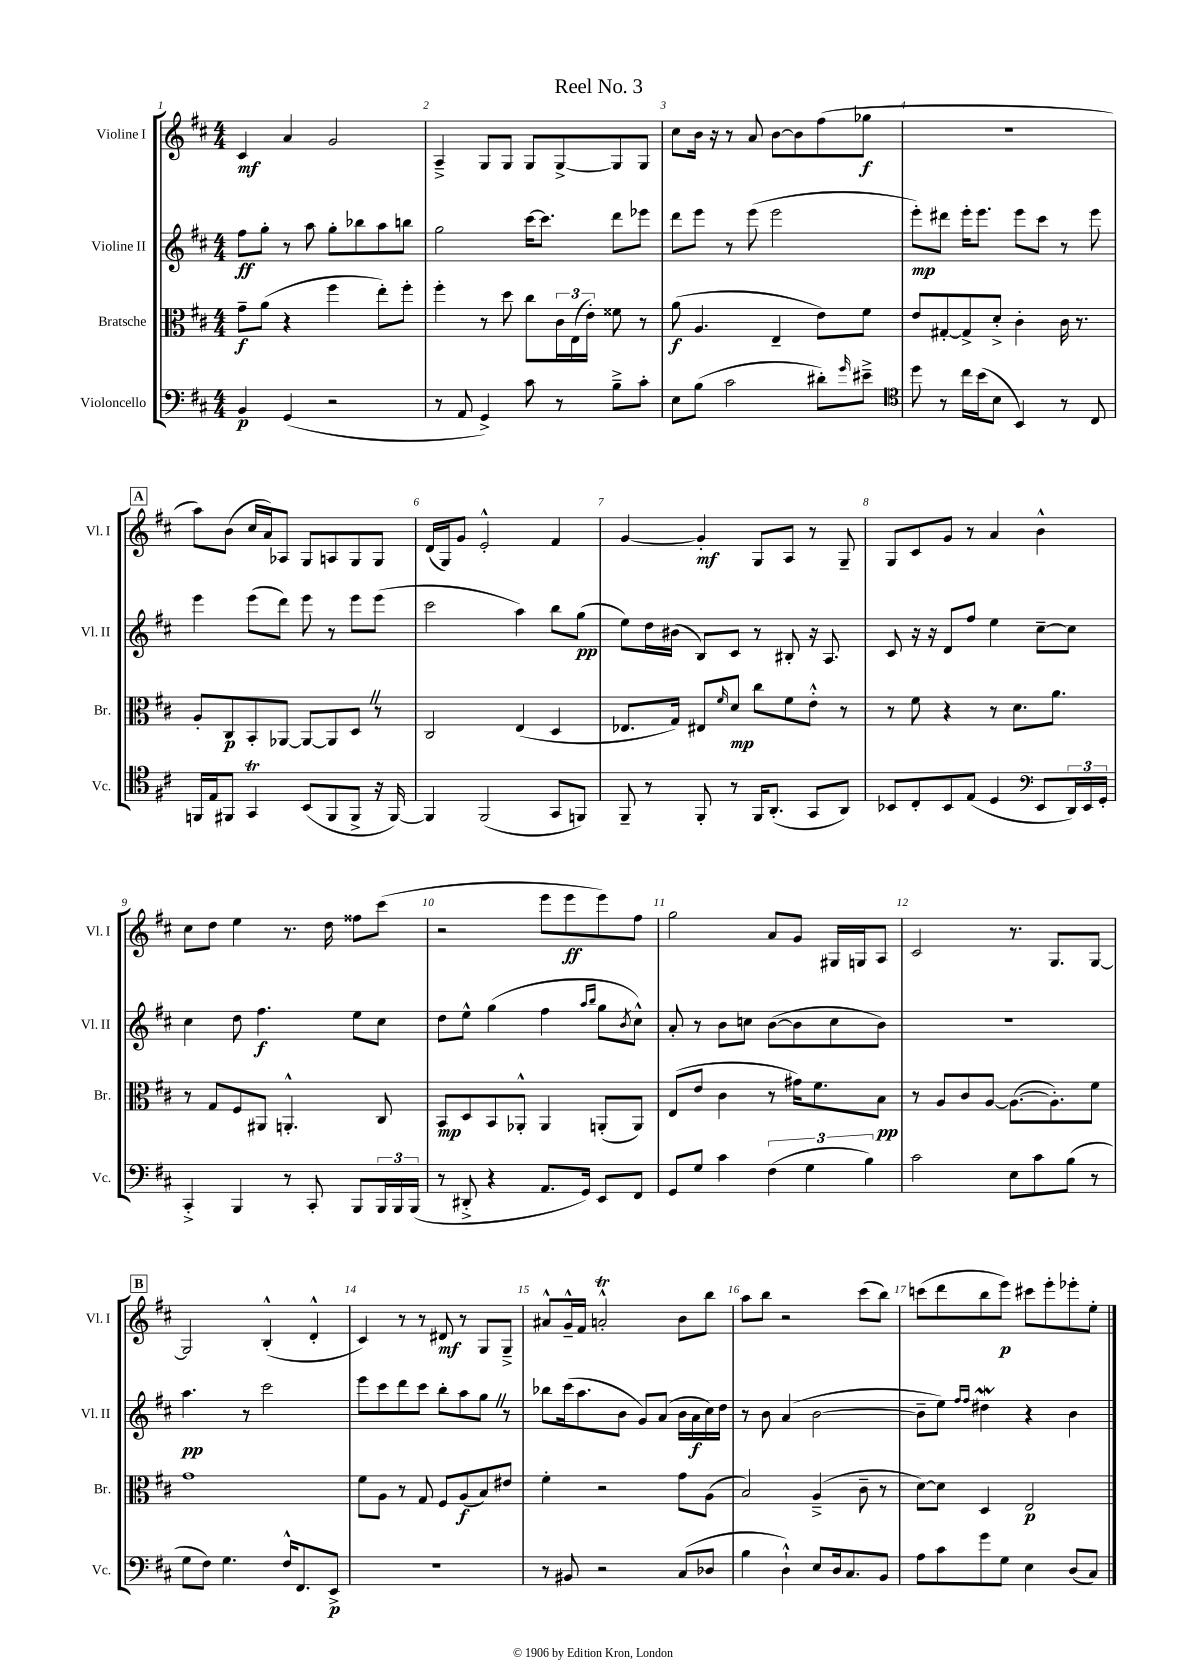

**kern	**kern	**kern	**kern
*staff4	*staff3	*staff2	*staff1
*clefF4	*clefC3	*clefG2	*clefG2
*k[f#c#]	*k[f#c#]	*k[f#c#]	*k[f#c#]
*M4/4	*M4/4	*M4/4	*M4/4
4BB	8g~	8ff#	4c#
.	(8a	8gg'	.
(4GG	4r	8r	4a
.	.	8aa	.
2r	4ff#	8gg'	2g
.	.	8bb-	.
.	8ee')	8aa	.
.	8ff#'	8bb	.
=	=	=	=
8r	4ff#'	2gg	4A~^
8AA	.	.	.
4GG^)	8r	.	8G
.	8dd	.	8G
8c#	8cc#	[16ccc#	8G
.	.	8.ccc#]	.
8r	24c#	.	[8G^
.	(24E	.	.
.	24e')	.	.
8B~^	8f##	8ddd	8G]
8c#'	8r	8eee-	8G
=	=	=	=
8E	(8a	8ddd	8cc#
(8B	4.A	8eee	16b
.	.	.	16r
2c#	.	8r	8r
.	.	(8eee	8a
.	4E~	2eee	[8b
.	.	.	8b]
8d#')	8e)	.	(8ff#
16qqg	.	.	.
8e#~^	8f#	.	8gg-
=	=	=	=
*clefC4	*	*	*
8dd	8e	8eee')	1r
8r	[8G#'	8ddd#	.
16cc#	8G#^]	16eee'	.
(16b	.	8.eee	.
8B	8d'^	.	.
4BB)	4c#'	8eee	.
.	.	8ccc#	.
8r	16c#	8r	.
.	8.r	.	.
8C#	.	8eee	.
=	=	=	=
16FF	8A'	4eee	8aa)
16E	.	.	.
8FF#	8C#	.	(8b
4GG	8BB'	(8eee	16cc#
.	.	.	16a)
.	[8AA-	8ddd)	8A-
(8BB	8AA-_	8eee	8G
8FF#	8AA-]	8r	8A
8FF#^	8D	8eee	8G
16r	8r	(8eee	8G
[16FF#)	.	.	.
=	=	=	=
4FF#]	2C#	2ccc#	(16d
.	.	.	16G)
.	.	.	8g
(2FF#	.	.	2e'^^
.	(4E	4aa)	.
8GG	4D	8bb	4f#
8FF)	.	(8gg	.
=	=	=	=
8FF#~	8.E-	8ee)	[4g
8r	.	16dd	.
.	16G)	(16b#	.
8FF#'	8E#	8B)	4g']
.	16qqf#	.	.
8r	8d	8c#	.
16FF#	8cc#	8r	8G
(8.AA'	.	.	.
.	8f#	8B#'	8A
8GG	8e'^^	16r	8r
.	.	8.A	.
8AA)	8r	.	8G~
=	=	=	=
8BB-	8r	8c#	8G
8C#'	8f#	16r	8c#
.	.	16r	.
8BB-	4r	8d	8g
(8E	.	8ff#	8r
4D	8r	4ee	4a
.	8.d	.	.
*clefF4	*	*	*
8EE	.	[8cc#~	4b^^
.	8.a	.	.
24DD)	.	8cc#]	.
24EE	.	.	.
24GG'	.	.	.
=	=	=	=
4CC#'^	8r	4cc#	8cc#
.	8G	.	8dd
4BBB	8F#	8dd	4ee
.	8AA#	4.ff#	.
8r	4.AA'^^	.	8.r
8CC#'	.	.	.
.	.	.	16dd
8BBB	.	8ee	8ff##
24BBB	8C#	8cc#	(8ccc#
24BBB	.	.	.
(24BBB	.	.	.
=	=	=	=
8r	8BB	8dd	2r
8DD#'^	8D	8ee^^	.
4r	8BB	(4gg	.
.	8AA-'^^	.	.
8.AA	4AA-	4ff#	8eee
.	.	.	8eee
16GG)	.	.	.
.	.	16qqaa	.
.	.	16qqbb	.
8EE	(8AA'	8gg	8eee)
.	.	8qb	.
8FF#	8AA)	8cc#^^)	8ff#
=	=	=	=
8GG	(8E	8a'	2gg
8G	8e	8r	.
4c#	4c#	8b	.
.	.	8cc	.
(6F#	8r	([8b	8a
.	16g#)	8b]	8g
6G	.	.	.
.	8.f#	.	.
.	.	8cc	16G#
.	.	.	16G
6B)	.	.	.
.	8B	8b)	8A
=	=	=	=
2c#	8r	1r	2c#
.	8A	.	.
.	8c#	.	.
.	[8A	.	.
8E	(8.A_	.	8.r
8c#	.	.	.
.	8.A'])	.	8.G
(8B	.	.	.
8r	8f#	.	[8G
=	=	=	=
8G	1g	4.aa	2G]
8F#)	.	.	.
4.G	.	.	.
.	.	8r	.
.	.	2ccc#	(4B'^^
16F#^^	.	.	.
8.FF#	.	.	.
.	.	.	4d'^^
8EE^	.	.	.
=	=	=	=
1r	8f#	8eee	4c#)
.	8A	8ccc#	.
.	8r	8ddd	8r
.	8G	8ccc#	8r
.	8F#	8bb'	8d#
.	(8A	8aa	8r
.	8B)	8gg	8G
.	8e#	8r	8G~^
=	=	=	=
8r	4f#'	8bb-	8a#^^
8BB#	.	(16ccc#	16g~^^
.	.	8.aa	16f#
2r	2r	.	2a'^^
.	.	8b	.
.	.	8g)	.
.	.	(8a	.
(8C#	8g	16b	8b
.	.	16a	.
8D-	(8A	16cc#)	8bb
.	.	16dd	.
=	=	=	=
4B	2B)	8r	8aa
.	.	8b	8bb
4D`^^)	.	(4a	2r
8E	(4A~^	[2b	.
16D	.	.	.
8.C#	.	.	.
.	8c#~	.	(8ccc#
8BB	8r	.	8bb)
=	=	=	=
8A	[8d)	8b~]	(8ccc
8c#	8d]	8ee)	8ddd
.	.	16qqff#	.
.	.	16qqff#	.
8g	4D	4dd#	8bb
8G	.	.	8eee)
4E	2E	4r	8ccc#
.	.	.	8eee'
(8D	.	4b	8eee-'
8C#)	.	.	8ee'
==	==	==	==
*-	*-	*-	*-
